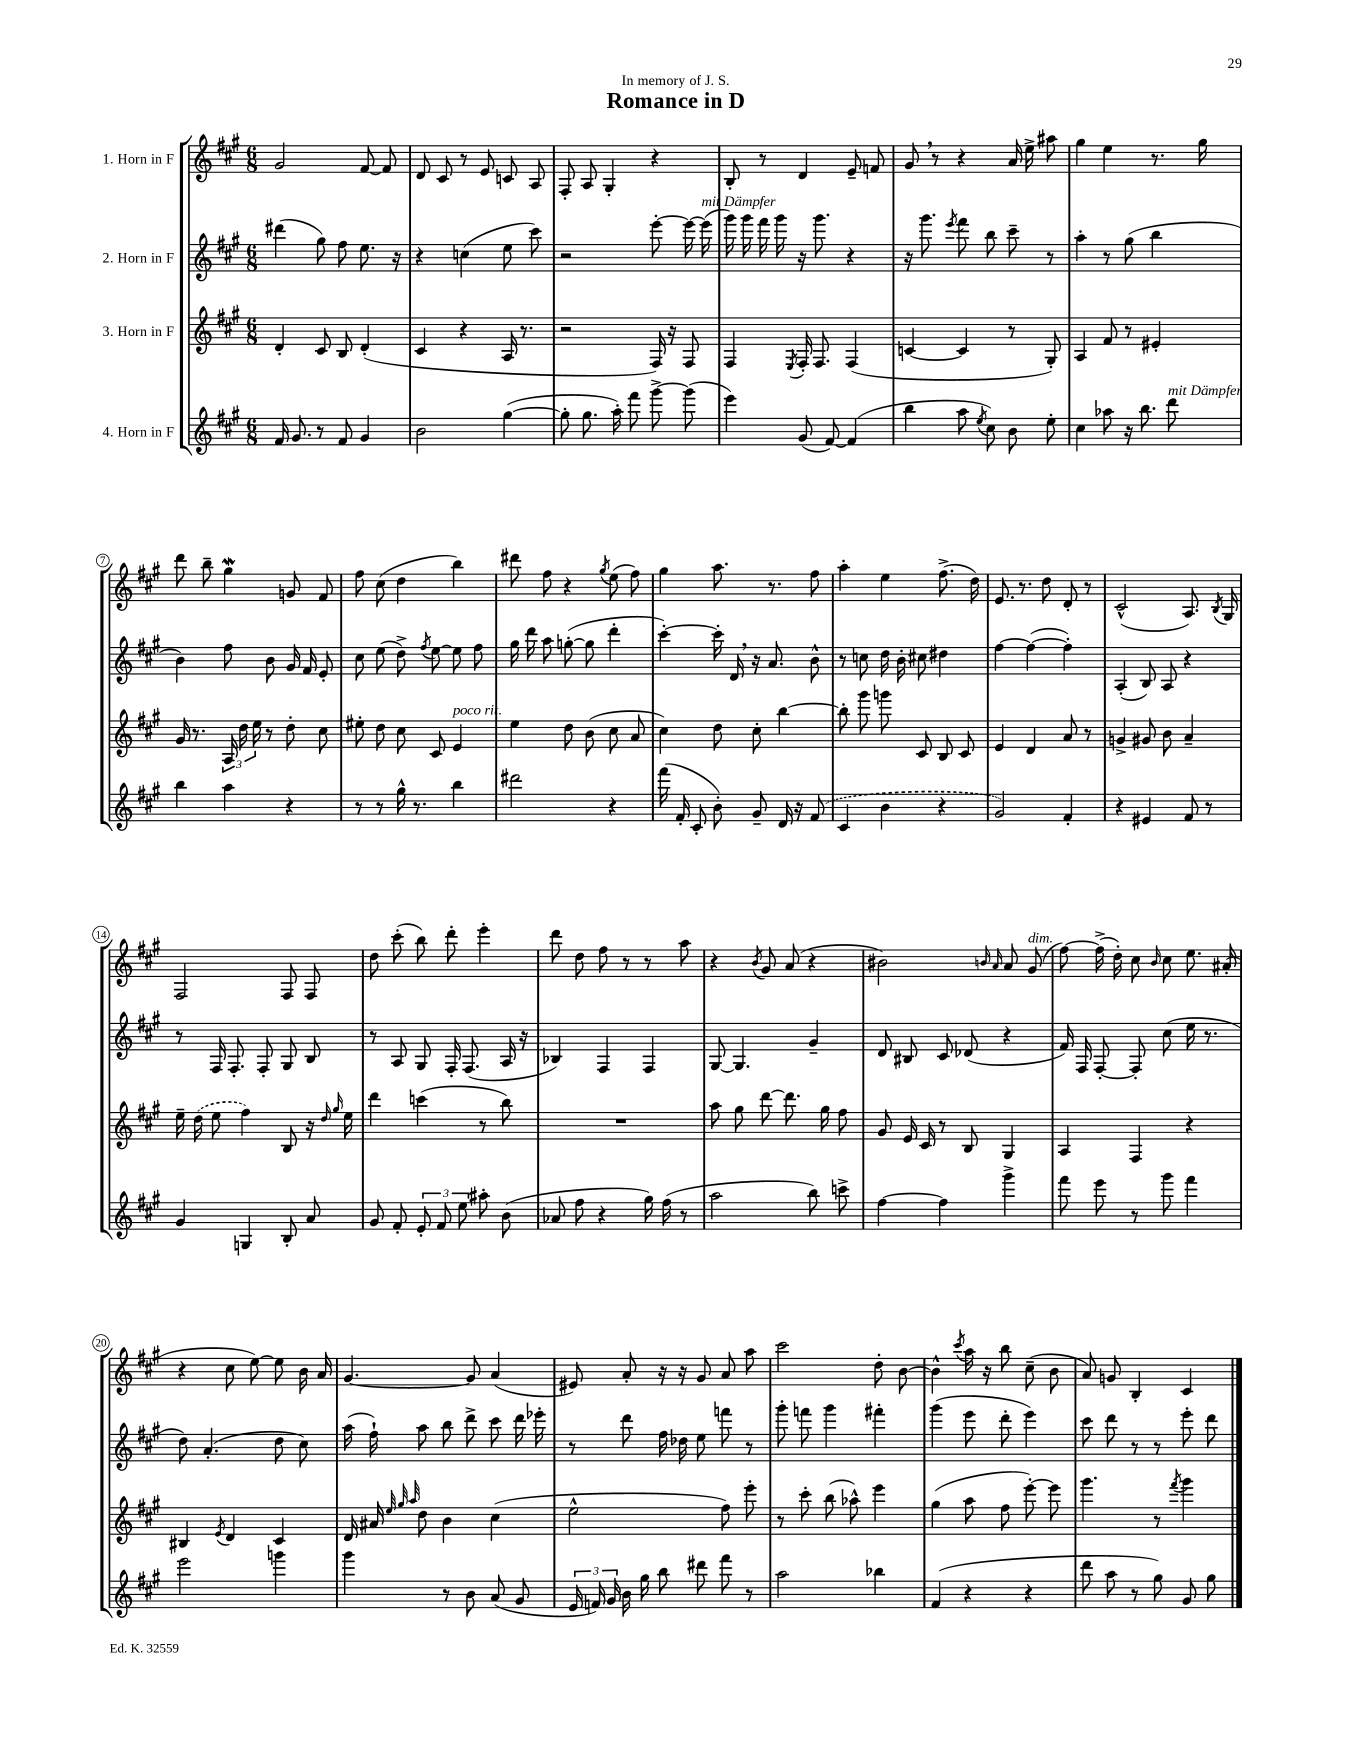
\header { title = "Romance in D" dedication = "In memory of J. S." }
<<
\new StaffGroup <<
\new Staff = "s0" \with { instrumentName = "1. Horn in F" } {
    \clef treble \key a \major \numericTimeSignature \time 6/8
    \autoBeamOff gis'2 fis'8~ fis'8 |
    d'8 cis'8 r8 e'8 c'8 a8 |
    fis8-. a8 gis4-. r4 |
    b8-. r8 d'4 e'8-- f'8 |
    gis'8 \breathe r8 r4 a'16 e''16-> ais''8 |
    gis''4 e''4 r8. gis''16 |
    d'''8 b''8-- gis''4\mordent g'8 fis'8 |
    fis''8 cis''8( d''4 b''4) |
    dis'''8 fis''8 r4 \acciaccatura { gis''8 } e''8( fis''8) |
    gis''4 a''8. r8. fis''8 |
    a''4-. e''4 fis''8.->( d''16) |
    e'8. r8. d''8 d'8-. r8 |
    cis'2-^( a8.) \acciaccatura { b8 } gis16 |
    fis2 fis8 fis8 |
    d''8 cis'''8-.( b''8) d'''8-. e'''4-. |
    d'''8 d''8 fis''8 r8 r8 a''8 |
    r4 \acciaccatura { b'8 } gis'8 a'8( r4 |
    bis'2) \grace { b'16 a'16 } a'8 gis'8^\markup { \italic "dim." }( |
    fis''8~) fis''16->( d''16-.) cis''8 \grace { b'16 } cis''8 e''8. ais'16-.( |
    r4 cis''8 e''8~) e''8 b'16 a'16 |
    gis'4.~ gis'8 a'4( |
    eis'8) a'8-. r16 r16 gis'8 a'8 a''8 |
    cis'''2 d''8-. b'8~ |
    b'4-^ \acciaccatura { cis'''8 } a''16 r16 b''8 cis''8--( b'8 |
    a'8) g'8 b4-. cis'4 \bar "|." |
}
\new Staff = "s1" \with { instrumentName = "2. Horn in F" } {
    \clef treble \key a \major \numericTimeSignature \time 6/8
    \autoBeamOff dis'''4( gis''8) fis''8 e''8. r16 |
    r4 c''4( e''8 cis'''8) |
    r2 e'''8~-. e'''16~ e'''16^\markup { \italic "mit Dämpfer" }( |
    gis'''16) gis'''16 fis'''16 gis'''16 r16 gis'''8. r4 |
    r16 gis'''8. \acciaccatura { e'''8 } fis'''8 b''8 cis'''8-- r8 |
    a''4-. r8 gis''8( b''4 |
    b'4) fis''8 b'8 gis'16 fis'16 e'8-. |
    cis''8 e''8( d''8->) \acciaccatura { fis''8 } e''8~ e''8 fis''8 |
    gis''16 d'''16 a''8 g''8~-.( g''8 d'''4-. |
    cis'''4~-.) cis'''16-. d'16 \breathe r16 a'8. b'8-^ |
    r8 c''8 d''16 b'16-. cis''8 dis''4 |
    fis''4~ fis''4~( fis''4-.) |
    a4-.( b8) a8 r4 |
    r8 fis16 fis8.-. fis8-. gis8 b8 |
    r8 a8 gis8 fis16-. fis8.( a16 r16 |
    bes4) fis4 fis4 |
    gis8~ gis4. gis'4-- |
    d'8 bis8 cis'8 des'8( r4 |
    fis'16) fis16 fis8~-. fis8-. cis''8( e''16 r8. |
    d''8) a'4.-.( d''8 cis''8) |
    a''16( fis''16-!) a''8 b''8 d'''8-> cis'''8 d'''16 ees'''16-. |
    r8 d'''8 fis''16 des''16 e''8 f'''8 r8 |
    gis'''8-. f'''8 gis'''4 fis'''4-. |
    gis'''4( e'''8 d'''8-. e'''4) |
    cis'''8 d'''8 r8 r8 e'''8-. d'''8 \bar "|." |
}
\new Staff = "s2" \with { instrumentName = "3. Horn in F" } {
    \clef treble \key a \major \numericTimeSignature \time 6/8
    \autoBeamOff d'4-. cis'8 b8 d'4-.( |
    cis'4 r4 a16 r8. |
    r2 fis16) r16 fis8 |
    fis4 \acciaccatura { e8 } fis16-. fis8. fis4( |
    c'4~ c'4 r8 gis8-.) |
    a4 fis'8 r8 eis'4-. |
    gis'16 r8. \tuplet 3/2 { a16 d''16 e''16 } r8 d''8-. cis''8 |
    eis''8-. d''8 cis''8 cis'8 e'4^\markup { \italic "poco rit." } |
    e''4 d''8 b'8( cis''8 a'8 |
    cis''4) d''8 cis''8-. b''4~ |
    b''8-. gis'''8 g'''8 cis'8 b8 cis'8 |
    e'4 d'4 a'8 r8 |
    g'4-> gis'8 b'8 a'4-- |
    e''16-- \once \slurDashed d''16( e''8 fis''4) b8 r16 \grace { d''16 gis''16 } e''16 |
    d'''4 c'''4( r8 b''8) |
    R2. |
    a''8 gis''8 d'''8~ d'''8. gis''16 fis''8 |
    gis'8 e'16 cis'16 r8 b8 gis4 |
    a4 fis4 r4 |
    bis4 \acciaccatura { e'8 } d'4 cis'4 |
    d'16 ais'16 \grace { e''32 gis''32 a''32 } d''8 b'4 cis''4( |
    e''2-^ fis''8) e'''8-. |
    r8 cis'''8-. b''8( aes''8-^) e'''4 |
    gis''4( a''8 fis''8 e'''8~-.) e'''8 |
    gis'''4. r8 \acciaccatura { fis'''8 } gis'''4 \bar "|." |
}
\new Staff = "s3" \with { instrumentName = "4. Horn in F" } {
    \clef treble \key a \major \numericTimeSignature \time 6/8
    \autoBeamOff fis'16 gis'8. r8 fis'8 gis'4 |
    b'2 gis''4~( |
    gis''8-. gis''8. a''16-.) fis'''8 gis'''8~-> gis'''8( |
    e'''4) gis'8( fis'8~) fis'4( |
    b''4 a''8 \acciaccatura { e''8 } cis''8) b'8 e''8-. |
    cis''4 aes''8 r16 b''8. d'''8^\markup { \italic "mit Dämpfer" } |
    b''4 a''4 r4 |
    r8 r8 gis''16-^ r8. b''4 |
    dis'''2 r4 |
    fis'''16( fis'16-. cis'8-. b'8-.) gis'8-- d'16 r16 \once \slurDashed fis'8( |
    cis'4 b'4 r4 |
    gis'2) fis'4-. |
    r4 eis'4 fis'8 r8 |
    gis'4 g4 b8-. a'8 |
    gis'8 fis'8-. \tuplet 3/2 { e'8-. fis'8 e''8 } ais''8-. b'8( |
    aes'8 fis''8 r4 gis''16) fis''16( r8 |
    a''2 b''8) c'''8-> |
    fis''4~ fis''4 gis'''4-> |
    fis'''8 e'''8 r8 gis'''8 fis'''4 |
    e'''2 g'''4 |
    gis'''4 r8 b'8 a'8( gis'8 |
    \tuplet 3/2 { e'16 f'16) gis'16 } b'16 gis''16 b''8 dis'''8 fis'''8 r8 |
    a''2 bes''4 |
    fis'4( r4 r4 |
    d'''8 a''8 r8 gis''8) gis'8 gis''8 \bar "|." |
}
>>
>>
\layout { \context { \Score \override BarNumber.stencil = #(make-stencil-circler 0.1 0.3 ly:text-interface::print) } }
